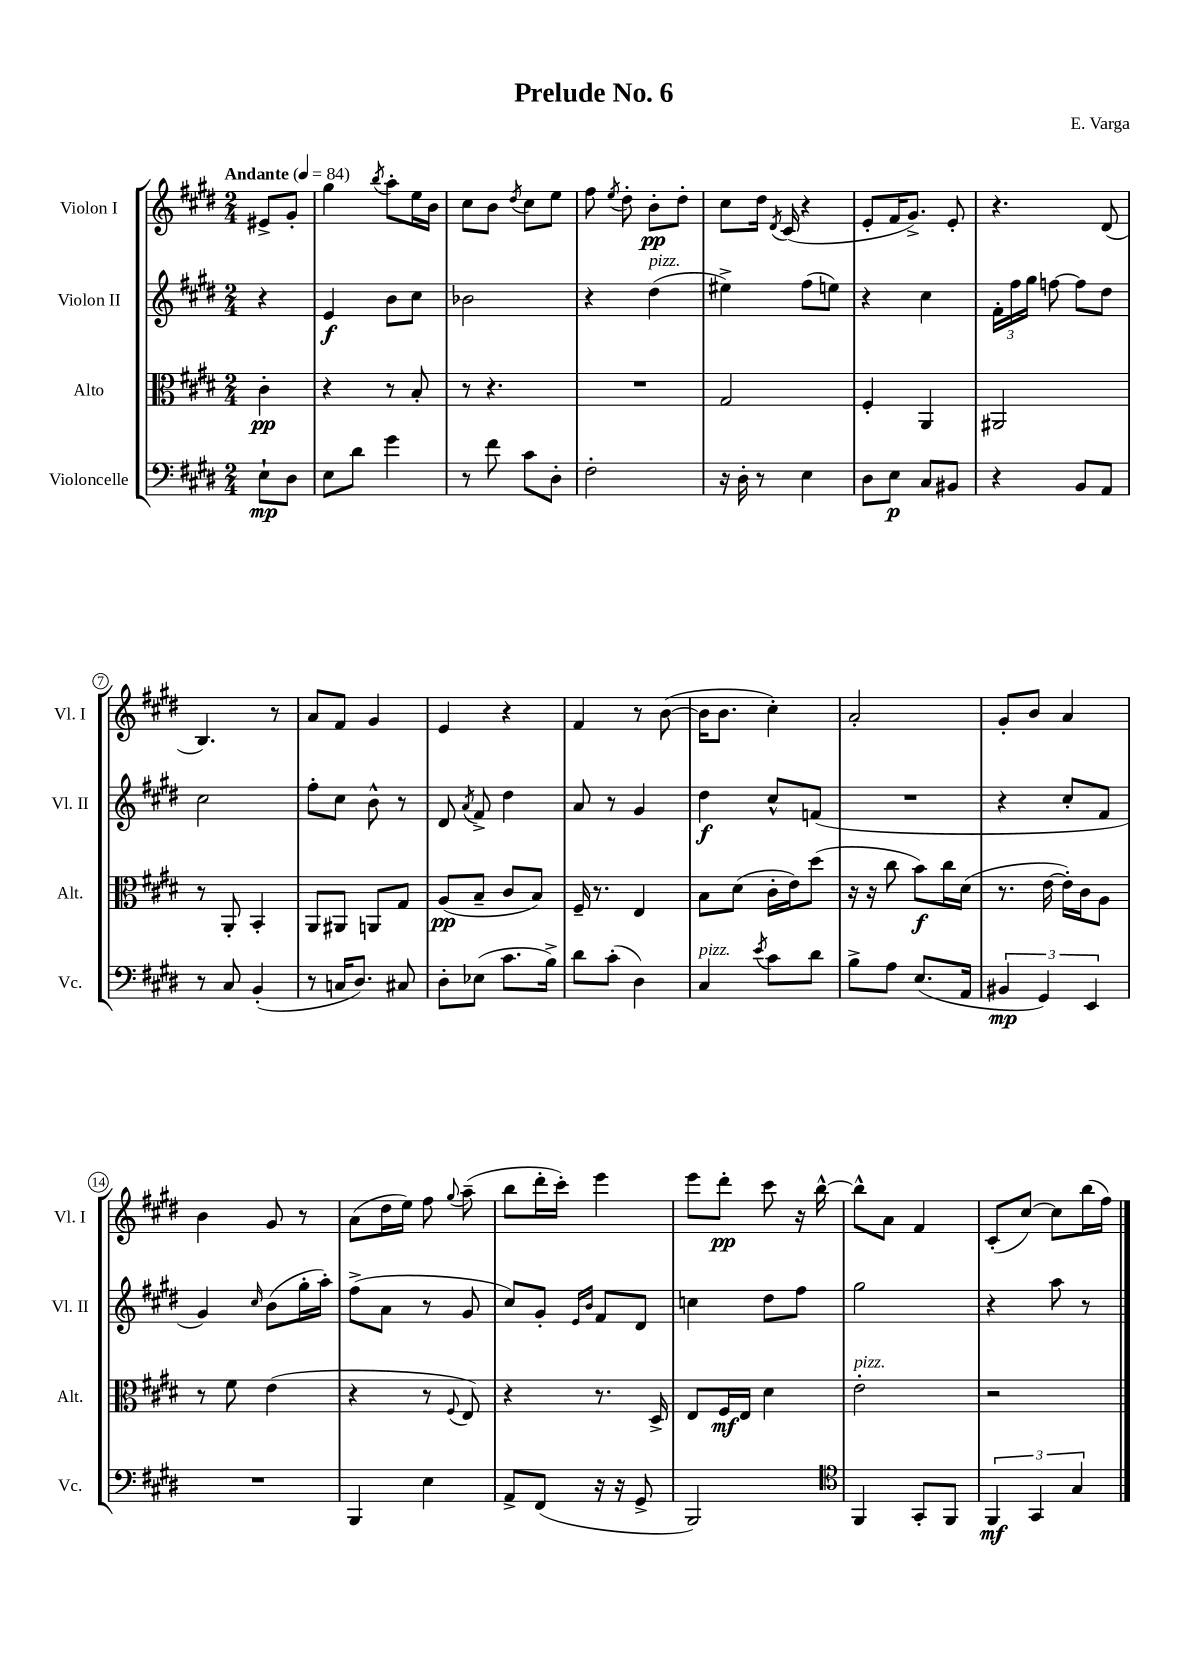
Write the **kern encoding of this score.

**kern	**kern	**kern	**kern
*staff4	*staff3	*staff2	*staff1
*clefF4	*clefC3	*clefG2	*clefG2
*k[f#c#g#d#]	*k[f#c#g#d#]	*k[f#c#g#d#]	*k[f#c#g#d#]
*M2/4	*M2/4	*M2/4	*M2/4
*MM84	*MM84	*MM84	*MM84
8E`	4c#'	4r	8e#^
8D#	.	.	8g#'
=	=	=	=
8E	4r	4e	4gg#
8d#	.	.	.
.	.	.	8qbb
4g#	8r	8b	8aa'
.	8B'	8cc#	16ee
.	.	.	16b
=	=	=	=
8r	8r	2b-	8cc#
8f#	4.r	.	8b
.	.	.	8qdd#
8c#	.	.	8cc#
8D#'	.	.	8ee
=	=	=	=
2F#'	2r	4r	8ff#
.	.	.	8qee
.	.	.	8dd#'
.	.	(4dd#	8b'
.	.	.	8dd#'
=	=	=	=
16r	2G#	4ee#^)	8cc#
16D#'	.	.	.
8r	.	.	16dd#
.	.	.	8qd#
.	.	.	(16c#
4E	.	(8ff#	4r
.	.	8ee)	.
=	=	=	=
8D#	4F#'	4r	8e'
8E	.	.	16f#
.	.	.	8.g#^)
8C#	4AA	4cc#	.
8BB#	.	.	8e'
=	=	=	=
4r	2AA#	24f#'	4.r
.	.	24ff#	.
.	.	24gg#	.
.	.	[8ff	.
8BB	.	8ff]	.
8AA	.	8dd#	(8d#
=	=	=	=
8r	8r	2cc#	4.B)
8C#	8AA'	.	.
(4BB'	4BB'	.	.
.	.	.	8r
=	=	=	=
8r	8AA	8ff#'	8a
16C	8AA#	8cc#	8f#
8.D#)	.	.	.
.	8AA	8b^^	4g#
8C#	8G#	8r	.
=	=	=	=
8D#'	(8A	8d#	4e
.	.	8qa	.
(8E-	8B~	8f#^	.
8.c#	8c#	4dd#	4r
.	8B)	.	.
16B^)	.	.	.
=	=	=	=
8d#	16F#~	8a	4f#
.	8.r	.	.
(8c#'	.	8r	.
4D#)	4E	4g#	8r
.	.	.	([8b
=	=	=	=
4C#	8B	4dd#	16b]
.	.	.	8.b
.	(8d#	.	.
8qe	.	.	.
8c#	16c#'	8cc#^^	4cc#')
.	16e)	.	.
8d#	(8dd#	(8f	.
=	=	=	=
8B^	16r	2r	2a'
.	16r	.	.
8A	8cc#	.	.
(8.E	8b)	.	.
.	16cc#	.	.
16AA	(16d#	.	.
=	=	=	=
6BB#	8.r	4r	8g#'
.	.	.	8b
6GG#)	.	.	.
.	[16e	.	.
.	16e'])	8cc#'	4a
.	16c#	.	.
6EE	.	.	.
.	8A	8f#	.
=	=	=	=
2r	8r	4g#)	4b
.	8f#	.	.
.	.	16qqcc#	.
.	(4e	(8b	8g#
.	.	16gg#'	8r
.	.	16aa')	.
=	=	=	=
4BBB	4r	(8ff#^	(8a
.	.	8a	16dd#
.	.	.	16ee)
4E	8r	8r	8ff#
.	8qqF#	.	8qqgg#
.	8E)	8g#	(8aa~
=	=	=	=
8AA^	4r	8cc#)	8bb
(8FF#	.	8g#'	16ddd#'
.	.	.	16ccc#')
.	.	16qqe	.
.	.	16qqb	.
16r	8.r	8f#	4eee
16r	.	.	.
8GG#^	.	8d#	.
.	16D#^	.	.
=	=	=	=
2BBB)	8E	4cc	8eee
.	16F#	.	8ddd#'
.	16E	.	.
.	4d#	8dd#	8ccc#
.	.	8ff#	16r
.	.	.	[16bb^^
=	=	=	=
*clefC4	*	*	*
4FF#	2e'	2gg#	8bb^^]
.	.	.	8a
8GG#'	.	.	4f#
8FF#	.	.	.
=	=	=	=
6FF#	2r	4r	(8c#'
.	.	.	[8cc#)
6GG#	.	.	.
.	.	8aa	8cc#]
6G#	.	.	.
.	.	8r	(16bb
.	.	.	16ff#)
==	==	==	==
*-	*-	*-	*-
